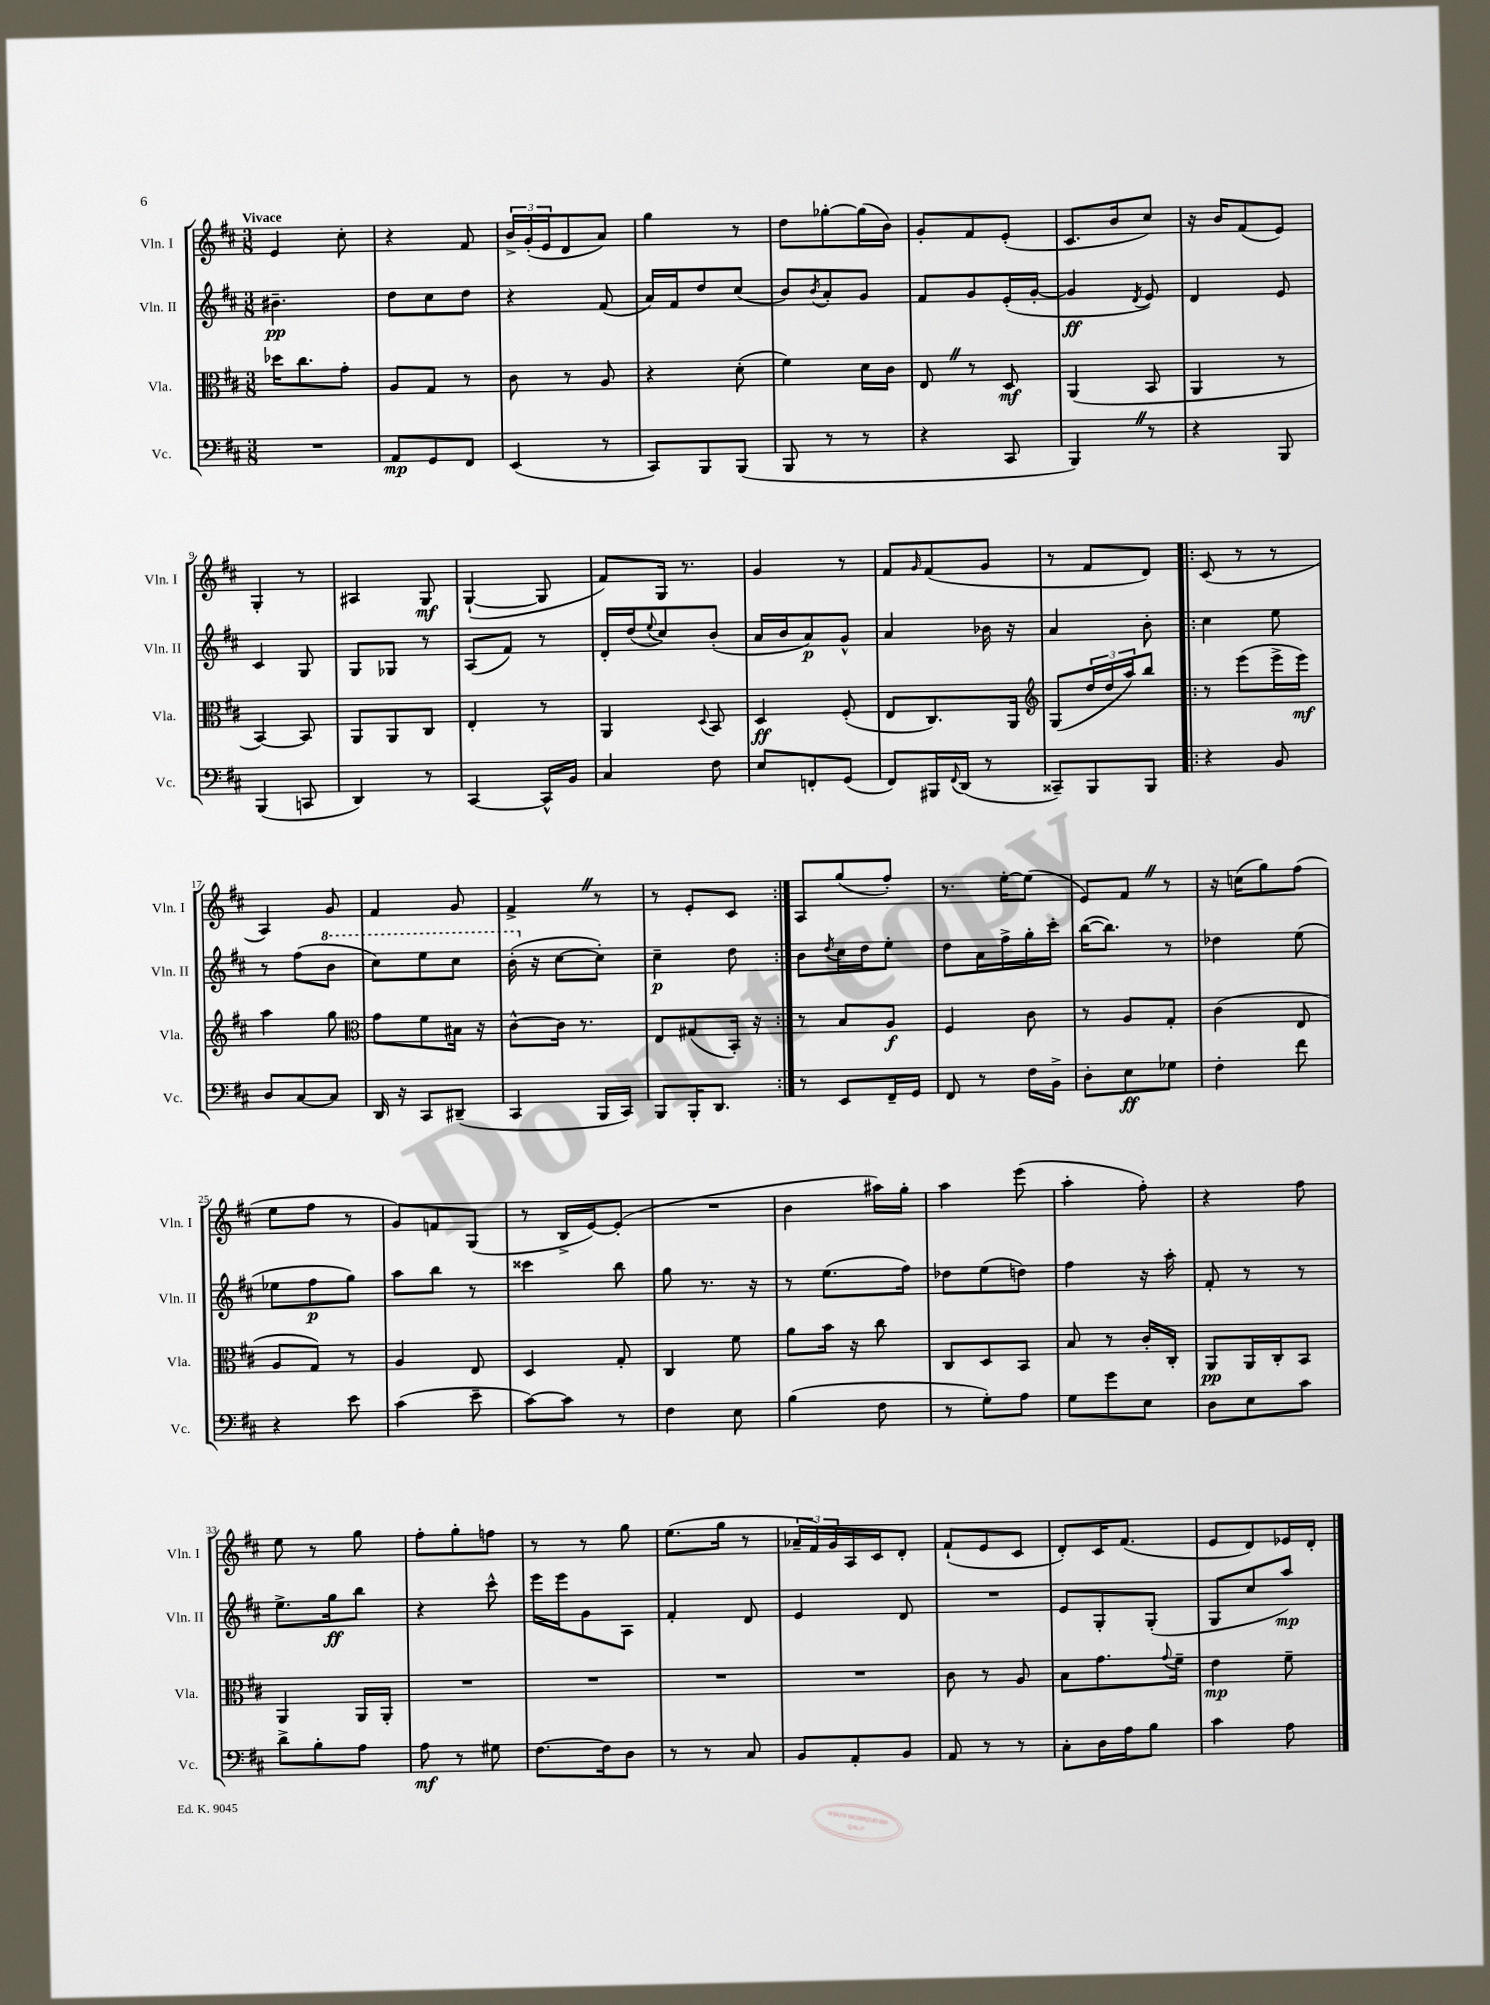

**kern	**dynam	**kern	**dynam	**kern	**dynam	**kern	**dynam
*part4	*part4	*part3	*part3	*part2	*part2	*part1	*part1
*staff4	*staff4	*staff3	*staff3	*staff2	*staff2	*staff1	*staff1
*I"Vc.	*	*I"Vla.	*	*I"Vln. II	*	*I"Vln. I	*
*I'Vc.	*	*I'Vla.	*	*I'Vln. II	*	*I'Vln. I	*
*clefF4	*	*clefC3	*	*clefG2	*	*clefG2	*
*k[f#c#]	*	*k[f#c#]	*	*k[f#c#]	*	*k[f#c#]	*
*M3/8	*	*M3/8	*	*M3/8	*	*M3/8	*
=1	=1	=1	=1	=1	=1	=1	=1
!	!	!	!	!	!	!LO:TX:a:B:t=Vivace	!
4.r	.	16dd-X\KL	.	4.b#X~\	pp	4e/	.
.	.	8.cc#\	.	.	.	.	.
.	.	8g'\J	.	.	.	8cc#'\	.
=2	=2	=2	=2	=2	=2	=2	=2
8AA/L	mp	8A/L	.	8dd\L	.	4r	.
8GG/	.	8G/J	.	8cc#\	.	.	.
8FF#/J	.	8r	.	8dd\J	.	8f#/	.
=3	=3	=3	=3	=3	=3	=3	=3
(4EE/	.	8c#\	.	4r	.	24b^/LL	.
.	.	.	.	.	.	(24g'/	.
.	.	.	.	.	.	24e/J	.
.	.	8r	.	.	.	8d/	.
8r	.	8A/	.	(8f#/	.	8a/J)	.
=4	=4	=4	=4	=4	=4	=4	=4
8CC#/L)	.	4r	.	16a/LL)	.	4gg\	.
.	.	.	.	16f#/J	.	.	.
8BBB/	.	.	.	8dd/	.	.	.
(8BBB/J	.	(8d'\	.	(8cc#/J	.	8r	.
=5	=5	=5	=5	=5	=5	=5	=5
8BBB/	.	4f#\)	.	8b/L)	.	8dd\L	.
.	.	.	.	8qb/	.	.	.
8r	.	.	.	8a'/	.	[8gg-X'\	.
8r	.	16d\LL	.	8g/J	.	(16gg-\L]	.
.	.	16c#\JJ	.	.	.	16b\JJ)	.
=6	=6	=6	=6	=6	=6	=6	=6
4r	.	8EZ/	.	8f#/L	.	8g'/L	.
.	.	8r	.	8g/	.	8f#/	.
8CC#/	.	8D/	mf	(16e'/L	.	(8e'/J	.
.	.	.	.	[16g'/JJ	.	.	.
=7	=7	=7	=7	=7	=7	=7	=7
4BBBZ/)	.	(4AA/	.	4g/]	ff	8.c#/L	.
.	.	.	.	.	.	16b/k	.
.	.	.	.	8qd/	.	.	.
8r	.	8BB/	.	8e/)	.	8cc#/J)	.
=8	=8	=8	=8	=8	=8	=8	=8
4r	.	4AA/	.	4d/	.	16r	.
.	.	.	.	.	.	16b/KL	.
.	.	.	.	.	.	(8f#/	.
8BBB/	.	8r	.	8e/	.	8e/J)	.
!!LO:LB:g=z
=9	=9	=9	=9	=9	=9	=9	=9
(4BBB/	.	[4BB/)	.	4c#/	.	4G'/	.
8CCn/	.	8BB/]	.	8G/	.	8r	.
=10	=10	=10	=10	=10	=10	=10	=10
4DD/)	.	8AA/L	.	8G/L	.	4A#X/	.
.	.	8AA/	.	8G-X/J	.	.	.
8r	.	8C#/J	.	8r	.	8G/	mf
=11	=11	=11	=11	=11	=11	=11	=11
[4CC#/	.	4E'/	.	(8A/L	.	([4G`/	.
.	.	.	.	8f#/J)	.	.	.
16CC#^^/LL]	.	8r	.	8r	.	8G/]	.
16BB/JJ	.	.	.	.	.	.	.
=12	=12	=12	=12	=12	=12	=12	=12
4C#/	.	4AA/	.	16d'/LL	.	8f#/L)	.
.	.	.	.	(16dd/J	.	.	.
.	.	.	.	8qqee/	.	.	.
.	.	.	.	8cc#/)	.	16G/Jk	.
.	.	.	.	.	.	8.r	.
.	.	8qqD/	.	.	.	.	.
8F#\	.	8BB/	.	(8b'/J	.	.	.
=13	=13	=13	=13	=13	=13	=13	=13
8E/L	.	4D/	ff	16a/LL	.	4g/	.
.	.	.	.	16b/J	.	.	.
8FFn'/	.	.	.	8a/)	p	.	.
(8GG/J	.	(8F#'/	.	8g^^/J	.	8r	.
=14	=14	=14	=14	=14	=14	=14	=14
8FF#/L)	.	8E/L	.	4a/	.	8f#/L	.
.	.	.	.	.	.	16qqg/	.
16BBB#X/L	.	8.C#/)	.	.	.	(8f#/	.
8qqFF#/	.	.	.	.	.	.	.
(16DD/JJ	.	.	.	.	.	.	.
8r	.	.	.	16b-X\	.	8g/J	.
.	.	16AA/Jk	.	16r	.	.	.
=15	=15	=15	=15	=15	=15	=15	=15
*	*	*clefG2	*	*	*	*	*
8CC##X~/L)	.	(8G/L	.	4a/	.	8r	.
8BBB/	.	24dd/L	.	.	.	8f#/L	.
.	.	24dd/	.	.	.	.	.
.	.	24aa/J)	.	.	.	.	.
8BBB/J	.	8bb/J	.	8b'\	.	8d/J)	.
=16!|:	=16!|:	=16!|:	=16!|:	=16!|:	=16!|:	=16!|:	=16!|:
4r	.	8r	.	4cc#\	.	(8c#/	.
.	.	(8eee\L	.	.	.	8r	.
8BB/	.	16eee^\L	.	8ee\	.	8r	.
.	.	16eee\JJ)	mf	.	.	.	.
!!LO:LB:g=z
=17	=17	=17	=17	=17	=17	=17	=17
8D/L	.	4aa\	.	8r	.	4A/)	.
[8C#/	.	.	.	(8ff#\L	.	.	.
*	*	*	*	*8va	*	*	*
8C#/J]	.	8gg\	.	8bb\J	.	8g/	.
=18	=18	=18	=18	=18	=18	=18	=18
*	*	*clefC3	*	*	*	*	*
16DD/	.	8g\L	.	8ccc#\L)	.	4f#/	.
16r	.	.	.	.	.	.	.
8CC#/L	.	8f#\	.	8eee\	.	.	.
(8DD#X~/J	.	16B#X\Jk	.	8ccc#\J	.	8g/	.
.	.	16r	.	.	.	.	.
=19	=19	=19	=19	=19	=19	=19	=19
4CC#/	.	[8c#^^\L	.	(16bb'\	.	4f#^Z/	.
*	*	*	*	*X8va	*	*	*
.	.	.	.	16r	.	.	.
.	.	16c#\Jk]	.	[8cc#\L	.	.	.
.	.	8.r	.	.	.	.	.
16BBB/LL	.	.	.	8cc#'\J])	.	8r	.
16CC#/JJ)	.	.	.	.	.	.	.
=20	=20	=20	=20	=20	=20	=20	=20
8BBB/L	.	8E/L	.	4cc#~\	p	8r	.
16BBB'/K	.	(8G#X/	.	.	.	8e'/L	.
8.DD/J	.	.	.	.	.	.	.
.	.	16BB'/Jk)	.	8dd\	.	8c#/J	.
.	.	16r	.	.	.	.	.
=21:|!	=21:|!	=21:|!	=21:|!	=21:|!	=21:|!	=21:|!	=21:|!
8r	.	8r	.	8b\L	.	8A/L	.
.	.	.	.	8qdd/	.	.	.
8EE/L	.	8B/L	.	16cc#\L	.	(8gg/	.
.	.	.	.	16dd\J	.	.	.
16FF#~/L	.	8A/J	f	8ee'\J	.	8ff#'/J)	.
16GG/JJ	.	.	.	.	.	.	.
=22	=22	=22	=22	=22	=22	=22	=22
8FF#/	.	4F#/	.	8dd\L	.	8.r	.
8r	.	.	.	16a\L	.	.	.
.	.	.	.	16ff#^\	.	[16ee'\KL	.
16F#\LL	.	8c#\	.	16gg'\	.	(8ee\J]	.
16BB^\JJ	.	.	.	16ccc#'\JJ	.	.	.
=23	=23	=23	=23	=23	=23	=23	=23
8D'\L	.	8r	.	([16bb\KL	.	8e/L)	.
.	.	.	.	8.bb\J])	.	.	.
8E\	ff	8A/L	.	.	.	8f#Z/J	.
8G-X\J	.	8G'/J	.	8r	.	8r	.
=24	=24	=24	=24	=24	=24	=24	=24
4F#'\	.	(4c#\	.	4dd-X\	.	16r	.
.	.	.	.	.	.	(16ccn\KL	.
.	.	.	.	.	.	8gg\)	.
8f#\	.	8E/	.	(8ee\	.	(8ff#\J	.
!!LO:LB:g=z
=25	=25	=25	=25	=25	=25	=25	=25
4r	.	8A/L	.	8ee-X\L	.	8ee\L	.
.	.	8G/J)	.	8ff#\	p	8ff#\J	.
8e\	.	8r	.	8gg\J)	.	8r	.
=26	=26	=26	=26	=26	=26	=26	=26
(4c#\	.	4A/	.	8aa\L	.	8g/L)	.
.	.	.	.	8bb\J	.	8fn/	.
8e~\	.	8E/	.	8r	.	(8G/J	.
=27	=27	=27	=27	=27	=27	=27	=27
[8c#\L)	.	4D/	.	4ccc##X\	.	8r	.
8c#\J]	.	.	.	.	.	16B^/LL	.
.	.	.	.	.	.	[16e/J)	.
8r	.	8G'/	.	8bb\	.	(8e'/J]	.
=28	=28	=28	=28	=28	=28	=28	=28
4F#\	.	4C#/	.	8gg\	.	4.r	.
.	.	.	.	8.r	.	.	.
8E\	.	8f#\	.	.	.	.	.
.	.	.	.	16r	.	.	.
=29	=29	=29	=29	=29	=29	=29	=29
(4B\	.	8a\L	.	8r	.	4b\	.
.	.	16b\Jk	.	(8.ee\L	.	.	.
.	.	16r	.	.	.	.	.
8F#\	.	8cc#\	.	.	.	16aa#X\LL)	.
.	.	.	.	16ff#\Jk)	.	16gg'\JJ	.
=30	=30	=30	=30	=30	=30	=30	=30
8r	.	8C#/L	.	8dd-X\L	.	4aa\	.
8G'\L)	.	8D/	.	(8ee\	.	.	.
8A\J	.	8BB/J	.	8ddn\J)	.	(8eee\	.
=31	=31	=31	=31	=31	=31	=31	=31
8G\L	.	8B/	.	4ff#\	.	4aa'\	.
8g\	.	8r	.	.	.	.	.
8E\J	.	16c#'/LL	.	16r	.	8ff#'\)	.
.	.	16C#'/JJ	.	16aa'\	.	.	.
=32	=32	=32	=32	=32	=32	=32	=32
8D\L	.	8AA/L	pp	8f#'/	.	4r	.
8E\	.	16AA/L	.	8r	.	.	.
.	.	16C#'/J	.	.	.	.	.
8c#\J	.	8BB/J	.	8r	.	8ff#\	.
!!LO:LB:g=z
=33	=33	=33	=33	=33	=33	=33	=33
8d^\L	.	4AA/	.	8.ee^\L	.	8ee\	.
8B'\	.	.	.	.	.	8r	.
.	.	.	.	16gg\k	ff	.	.
8A\J	.	16AA/LL	.	8bb\J	.	8gg\	.
.	.	16AA'/JJ	.	.	.	.	.
=34	=34	=34	=34	=34	=34	=34	=34
8A\	mf	4.r	.	4r	.	8ff#'\L	.
8r	.	.	.	.	.	8gg'\	.
8G#X\	.	.	.	8ccc#^^\	.	8ffn\J	.
=35	=35	=35	=35	=35	=35	=35	=35
[8.F#\L	.	4.r	.	16eee\LL	.	8r	.
.	.	.	.	16eee\J	.	.	.
.	.	.	.	8g\	.	8r	.
16F#\k]	.	.	.	.	.	.	.
8D\J	.	.	.	8A\J	.	8gg\	.
=36	=36	=36	=36	=36	=36	=36	=36
8r	.	4.r	.	4f#'/	.	(8.ee\L	.
8r	.	.	.	.	.	.	.
.	.	.	.	.	.	16gg\Jk	.
8C#/	.	.	.	8d/	.	8r	.
=37	=37	=37	=37	=37	=37	=37	=37
8BB/L	.	4.r	.	4e/	.	24a-X~/LL	.
.	.	.	.	.	.	24f#/)	.
.	.	.	.	.	.	24g/	.
8AA'/	.	.	.	.	.	16A/	.
.	.	.	.	.	.	16c#/J	.
8BB/J	.	.	.	8d/	.	8d'/J	.
=38	=38	=38	=38	=38	=38	=38	=38
8AA/	.	8c#\	.	4.r	.	(8f#`/L	.
8r	.	8r	.	.	.	8e/	.
8r	.	8A/	.	.	.	8c#/J	.
=39	=39	=39	=39	=39	=39	=39	=39
8C#'\L	.	8B\L	.	8e/L	.	8d'/L)	.
16D\L	.	8.g\	.	8G'/	.	16c#/K	.
16A\J	.	.	.	.	.	(8.f#/J	.
8B\J	.	.	.	(8G'/J	.	.	.
.	.	8qqg/	.	.	.	.	.
.	.	16f#~\Jk	.	.	.	.	.
=40	=40	=40	=40	=40	=40	=40	=40
4c#\	.	4e\	mp	8G/L	.	8e/L	.
.	.	.	.	8cc#/	.	8d/)	.
8A\	.	8f#~\	.	8aa/J)	mp	16e-X/L	.
.	.	.	.	.	.	16d'/JJ	.
==	==	==	==	==	==	==	==
*-	*-	*-	*-	*-	*-	*-	*-
